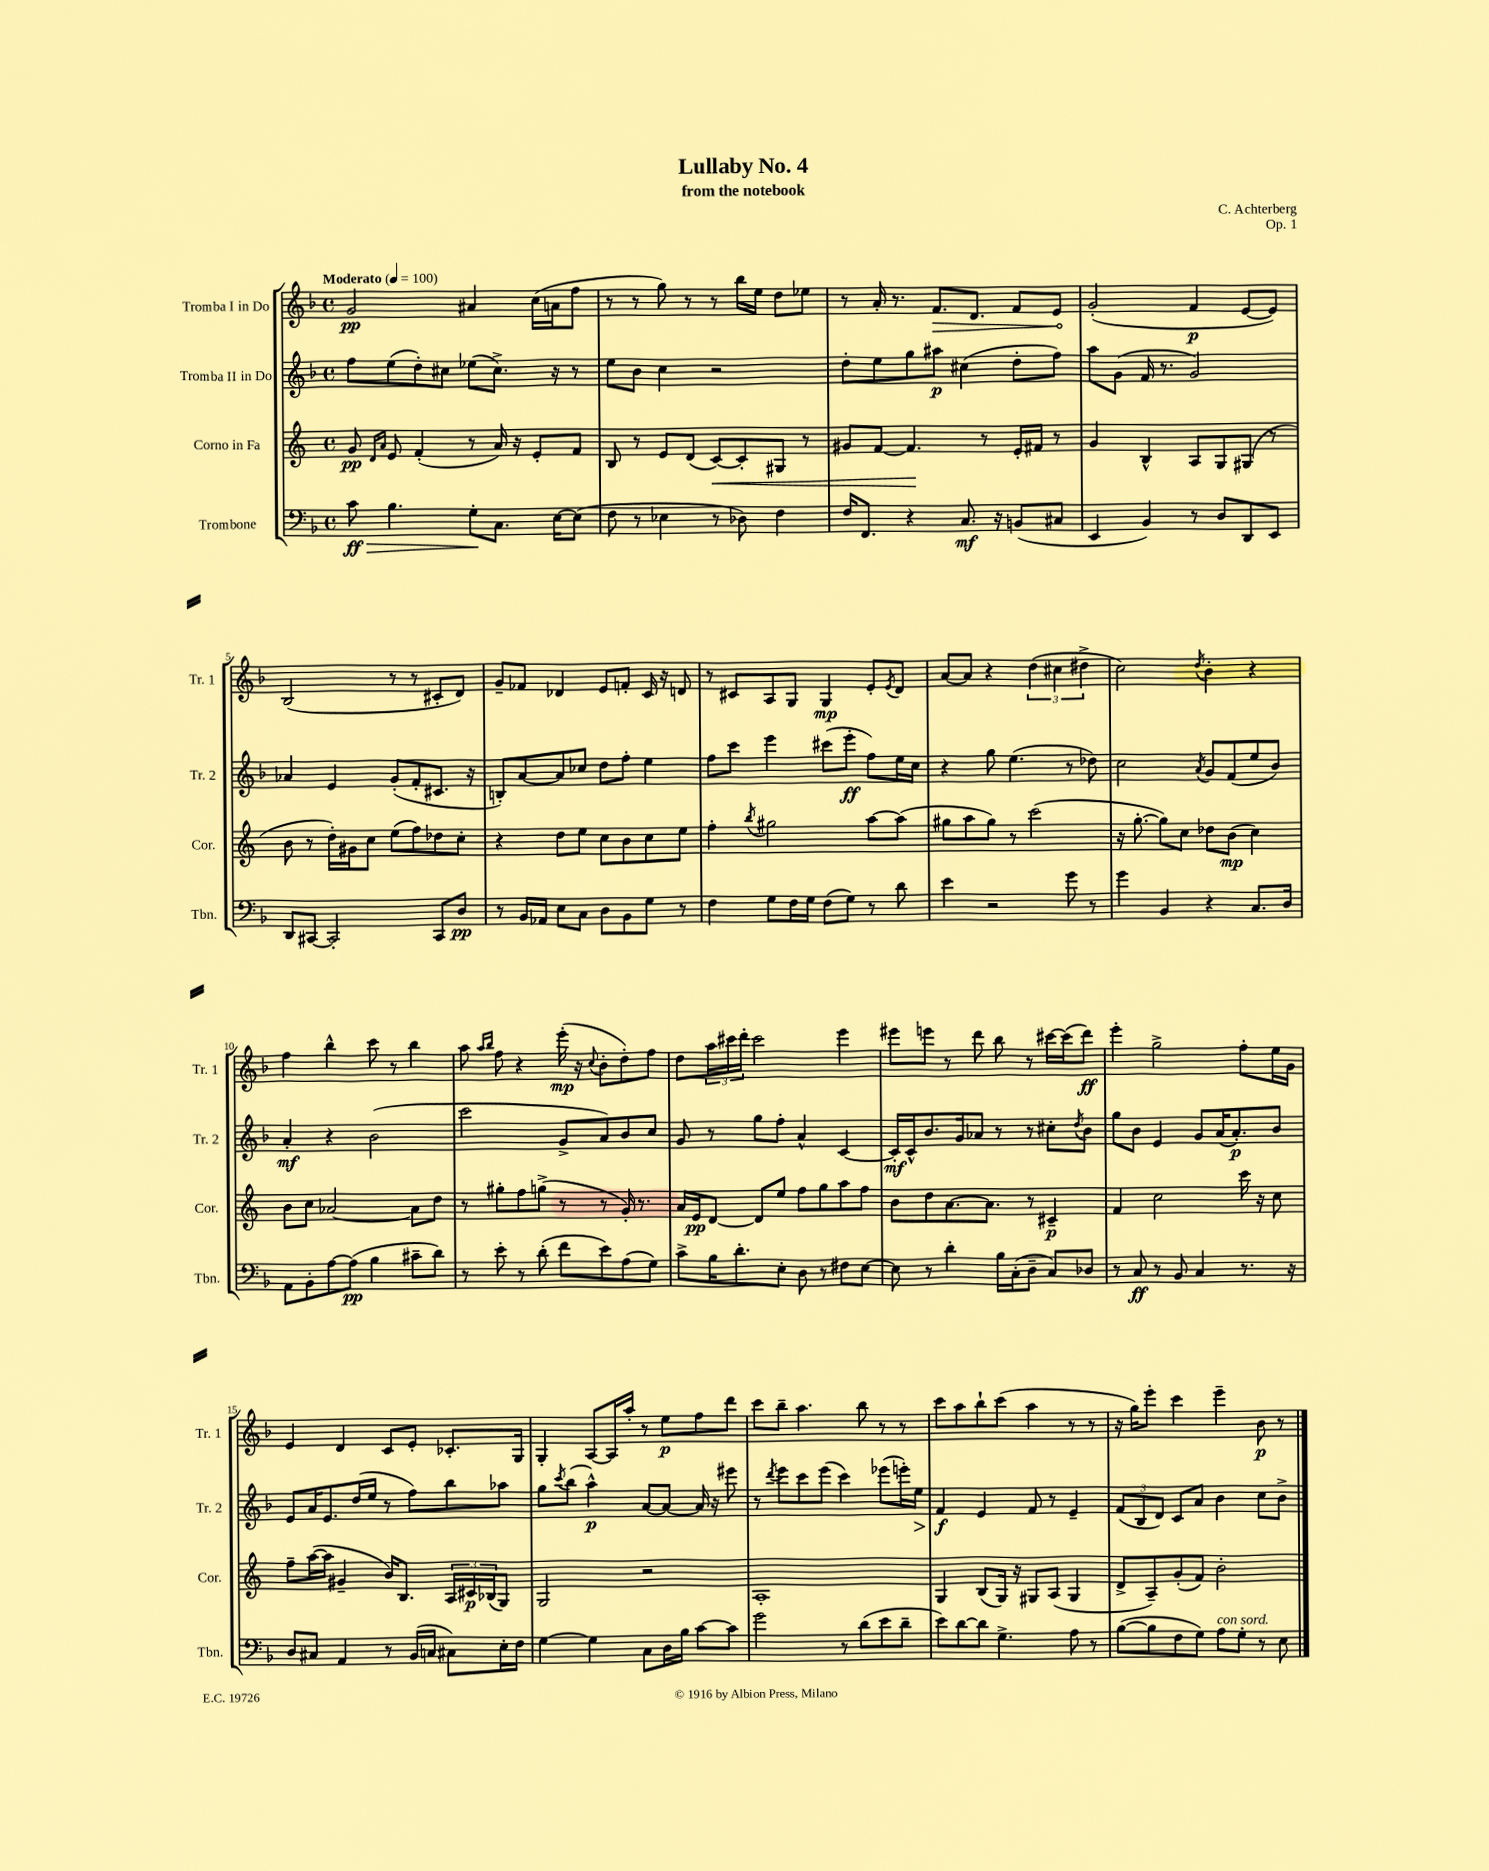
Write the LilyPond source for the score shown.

\header { title = "Lullaby No. 4" composer = "C. Achterberg" subtitle = "from the notebook" opus = "Op. 1" }
<<
\new StaffGroup <<
\new Staff = "s0" \with { instrumentName = "Tromba I in Do" shortInstrumentName = "Tr. 1" } {
    \clef treble \key f \major \defaultTimeSignature \time 4/4 \tempo "Moderato" 4 = 100
    g'2\pp ais'4 c''16( a'16 f''8 |
    r8 r8 g''8) r8 r8 bes''16 e''16 d''8 ees''8 |
    r8 a'16-. r8. \once \override Hairpin.circled-tip = ##t f'8.\> d'8. f'8 e'8\! |
    g'2-.( f'4\p e'8~ e'8) |
    bes2( r8 r8 cis'8-. d'8) |
    g'8-- fes'8 des'4 e'8 f'8-. c'16 r16 d'8 |
    r8 cis'8 a8 g8 g4\mp e'8-. \acciaccatura { e'8 } d'8 |
    a'8~ a'8 r4 \tuplet 3/2 { d''4( cis''4 dis''4-> } |
    c''2) \acciaccatura { d''8 } bes'4-. r4 |
    f''4 bes''4-^ c'''8 r8 bes''4 |
    a''8 \grace { a''16 bes''16 } f''8 r4 e'''16-.\mp( r16 \appoggiatura { c''8 } bes'8-. d''8-.) f''8 |
    d''8 \tuplet 3/2 { a''16 cis'''16 d'''16-. } cis'''2 e'''4 |
    eis'''8 e'''8 r8 d'''8 bes''8 r8 cis'''16~ cis'''16( d'''8\ff) |
    e'''4-. g''2-> f''8-. e''16 g'16 |
    e'4 d'4 c'8 e'8-. ces'8.-. g16 |
    g4-. a8~ a16 a''16-. r8 e''8\p f''8 d'''8 |
    c'''8 bes''8-- a''4. bes''8 r8 r8 |
    c'''8 a''8 bes''8-! c'''8( a''4 r8 r8 |
    r16 g''16) e'''8-. c'''4 e'''4-- bes'8\p r8 \bar "|." |
}
\new Staff = "s1" \with { instrumentName = "Tromba II in Do" shortInstrumentName = "Tr. 2" } {
    \clef treble \key f \major \defaultTimeSignature \time 4/4
    f''8 e''8( d''8-.) cis''8 ees''8( cis''8.->) r16 r8 |
    e''8 bes'8 c''4 r2 |
    d''8-. e''8 g''8 ais''8\p cis''4( d''8-. f''8) |
    a''8 g'8( f'16 r8. g'2) |
    aes'4 e'4 g'8-.( f'8-. cis'8. r16 |
    b8-.) a'8~ a'8 ces''8 d''8 f''8-. e''4 |
    f''8 c'''8 e'''4 cis'''8( e'''8-.\ff f''8) e''16 c''16 |
    r4 g''8 e''4.( r8 des''8) |
    c''2 \acciaccatura { a'8 } g'8 f'8( e''8 bes'8) |
    a'4-.\mf r4 bes'2( |
    c'''2 g'8-> a'8) bes'8 c''8 |
    g'8 r8 g''8 f''8-. a'4-^ c'4~ |
    c'16-.\mf c'16-^ bes'8. g'16 aes'8 r8 r8 cis''8-. \acciaccatura { d''8 } bes'8 |
    g''8 bes'8 e'4 g'8 a'16( a'8.-.\p) bes'8 |
    e'8 a'16 e'8. d''16( e''16 r8 f''8) bes''8 aes''8 |
    g''8 \acciaccatura { c'''8 } bes''8( a''4-^\p) a'8~ a'8~ a'16 r16 eis'''8 |
    r8 \acciaccatura { d'''8 } e'''8 c'''8 e'''8( c'''4) ees'''8( e'''16-.) e''16\> |
    f'4\f\! e'4 f'8 r8 e'4-- |
    \tuplet 3/2 { f'8( bes8 d'8) } c'8 a'8 bes'4 c''8 bes'8-> \bar "|." |
}
\new Staff = "s2" \with { instrumentName = "Corno in Fa" shortInstrumentName = "Cor." } {
    \clef treble \key c \major \defaultTimeSignature \time 4/4
    g'8\pp \grace { d'16 a'16 } e'8 f'4-.( r8 a'16) r16 e'8-. f'8 |
    b8 r8 e'8 d'8( c'8~\<) c'8-. gis8 r8 |
    gis'8 f'8~ f'4.\! r8 e'16-. fis'16 r8 |
    g'4 b4-^ a8 g8 gis8( r8 |
    b'8 r8 d''16-.) gis'16 c''8 e''8( f''8) des''8 c''8-. |
    r4 d''8 e''8 c''8 b'8 c''8 e''8 |
    f''4-. \acciaccatura { b''8 } gis''2 a''8~ a''8( |
    gis''8 a''8 gis''8) r8 c'''2( |
    r16 g''8.~-. g''8) c''8 des''8 b'8\mp( c''4) |
    b'8 c''8 aes'2~ aes'8 d''8 |
    r8 gis''8-. f''8 g''8->( r8 r8 g'16-.) r8. |
    a'16 e'16\pp d'8~ d'8 e''8 f''8 g''8 a''8 f''8 |
    b'8 d''8 a'8.~ a'8. r8 cis'4--\p |
    f'4 c''2 c'''16 r16 c''8 |
    f''8-- a''16~( a''16 gis'4-- b'16) b8. \tuplet 3/2 { a16 cis'16\p bes16( } g8) |
    g2 r2 |
    a1-. |
    g4 b8( g16) r16 gis8 a8( gis4 |
    d'8-> a8--) g'8-.( f'8) b'2-. \bar "|." |
}
\new Staff = "s3" \with { instrumentName = "Trombone" shortInstrumentName = "Tbn." } {
    \clef bass \key f \major \defaultTimeSignature \time 4/4
    c'8\ff\> bes4. g8-.\! c8. e16~ e8( |
    f8 r8 ees4 r8 des8) f4 |
    f16 f,8. r4 c8.\mf r16 b,8( cis8 |
    e,4 bes,4) r8 d8 d,8 e,8 |
    d,8 cis,8~ cis,2-. cis,8 d8\pp |
    r8 bes,16 aes,16 e8 c8 d8 bes,8 g8 r8 |
    f4 g8 f16 g16 f8( g8) r8 d'8 |
    e'4 r2 g'8 r8 |
    g'4 bes,4 r4 c8. d16 |
    a,8 bes,8-. a8~ a8\pp( bes4 cis'8-- d'8) |
    r8 e'8-. r8 d'8-.( f'8 e'8) a8( g8) |
    c'8-> bes16 d'8.-. e8-. d8 r8 fis8 e8~ |
    e8 r8 d'4-. bes16 c16-.( d8-- c8) des8 |
    r8 c8\ff r8 bes,8 c4 r8. r16 |
    d8 cis8 a,4 r8 bes,16( c16 cis8) e16-. f16 |
    g4~ g4 c8 d16 bes16 c'8~ c'8 |
    g'2 r8 d'8( e'8 d'8-- |
    e'8) d'8~ d'8 g4.-> a8 r8 |
    bes8~( bes8 f8 g8) a8^\markup { \italic "con sord." } g8-. r8 e8 \bar "|." |
}
>>
>>
